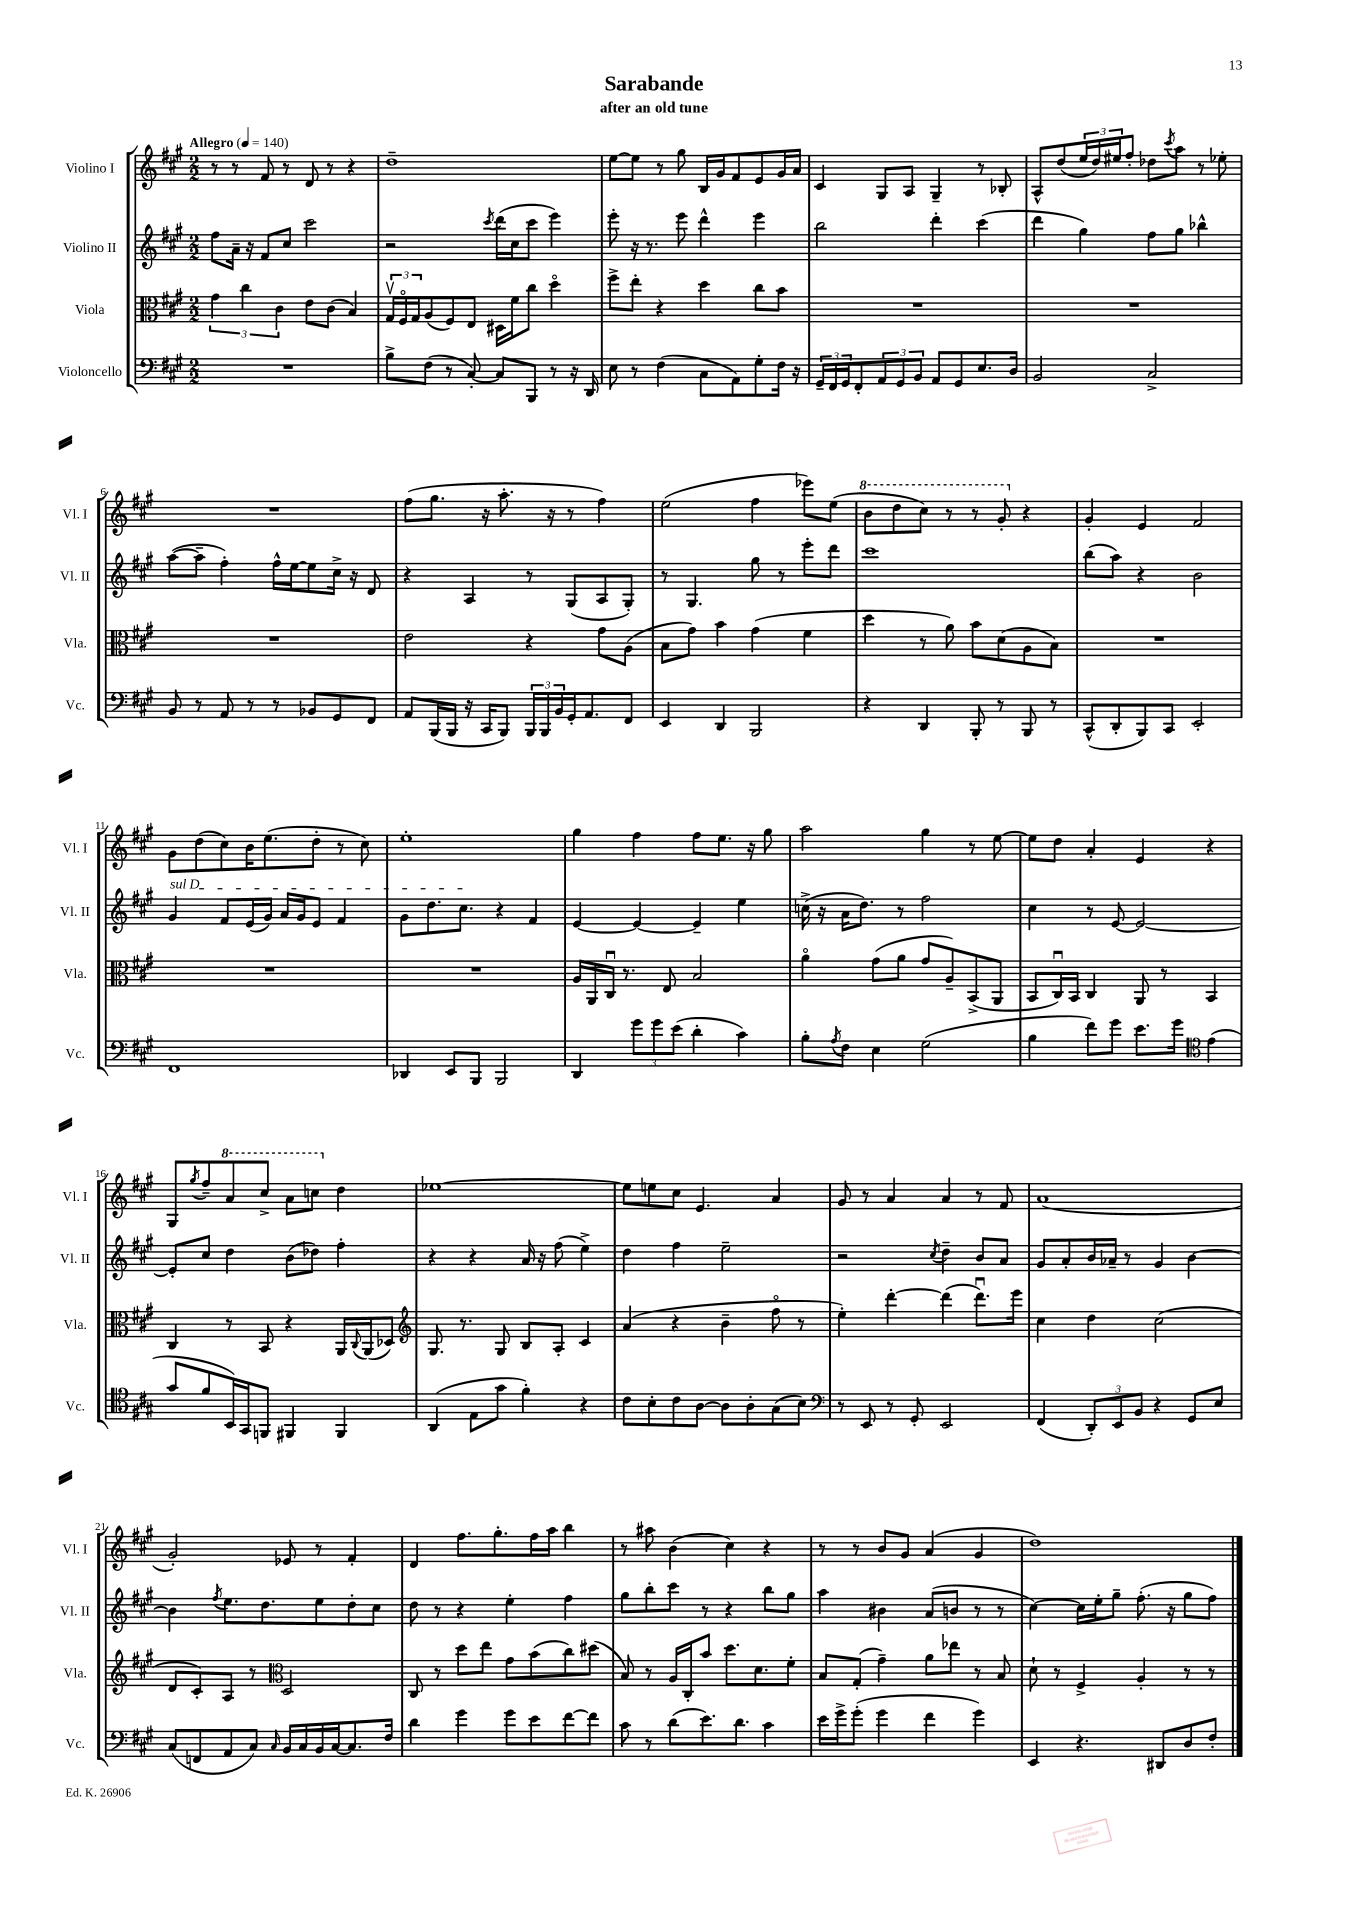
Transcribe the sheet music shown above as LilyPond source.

\header { title = "Sarabande" subtitle = "after an old tune" }
<<
\new StaffGroup <<
\new Staff = "s0" \with { instrumentName = "Violino I" shortInstrumentName = "Vl. I" } {
    \clef treble \key a \major \numericTimeSignature \time 2/2 \tempo "Allegro" 4 = 140
    r8 r8 fis'8 r8 d'8 r8 r4 |
    d''1-- |
    e''8~ e''8 r8 gis''8 b16 gis'16 fis'8 e'8 gis'16 a'16 |
    cis'4 gis8 a8 gis4-- r8 bes8-. |
    a8-^ d''8( \tuplet 3/2 { e''16 d''16) eis''16 } fis''8-. des''8 \acciaccatura { cis'''8 } a''8 r8 ees''8-. |
    R1 |
    fis''8( gis''8. r16 a''8.-. r16 r8 fis''4) |
    e''2( fis''4 ees'''8) e''8( |
    \ottava #1 b''8 d'''8 cis'''8) r8 r8 gis''8-. \ottava #0 r4 |
    gis'4-. e'4 fis'2 |
    gis'8 d''8( cis''8) b'16 e''8.( d''8-. r8 cis''8) |
    e''1-. |
    gis''4 fis''4 fis''8 e''8. r16 gis''8 |
    a''2 gis''4 r8 e''8~ |
    e''8 d''8 a'4-. e'4 r4 |
    gis8 \acciaccatura { gis''8 } fis''8-- \ottava #1 a''8 cis'''8-> a''8 c'''8 \ottava #0 d''4 |
    ees''1~ |
    ees''8 e''8 cis''8 e'4. a'4 |
    gis'8 r8 a'4 a'4 r8 fis'8 |
    a'1( |
    gis'2-.) ees'8 r8 fis'4-. |
    d'4 fis''8. gis''8.-. fis''16 a''16 b''4 |
    r8 ais''8 b'4( cis''4) r4 |
    r8 r8 b'8 gis'8 a'4( gis'4 |
    d''1) \bar "|." |
}
\new Staff = "s1" \with { instrumentName = "Violino II" shortInstrumentName = "Vl. II" } {
    \clef treble \key a \major \numericTimeSignature \time 2/2
    fis''8 a'16-- r16 fis'8 cis''8 cis'''2 |
    r2 \acciaccatura { cis'''8 } d'''16( cis''16 cis'''8 e'''4) |
    e'''8-. r16 r8. e'''8 d'''4-^ e'''4 |
    b''2 d'''4-. cis'''4( |
    d'''4 gis''4) fis''8 gis''8 bes''4-^ |
    a''8~( a''8-- fis''4-.) fis''16-^ e''16~ e''8 cis''16-> r16 d'8 |
    r4 a4 r8 gis8( a8 gis8-.) |
    r8 gis4. gis''8 r8 e'''8-. d'''8 |
    cis'''1 |
    b''8( a''8) r4 b'2 |
    \once \override TextSpanner.bound-details.left.text = \markup { \italic "sul D" } gis'4\startTextSpan fis'8 e'16( gis'16) a'16 gis'16 e'8 fis'4 |
    gis'8 d''8. cis''8.\stopTextSpan r4 fis'4 |
    e'4~ e'4~ e'4-- e''4 |
    c''16->( r16 a'16 d''8.) r8 fis''2 |
    cis''4 r8 e'8~ e'2~ |
    e'8-. cis''8 d''4 b'8( des''8) fis''4-. |
    r4 r4 a'16 r16 fis''8( e''4->) |
    d''4 fis''4 e''2-- |
    r2 \acciaccatura { cis''8 } d''4-- b'8 a'8 |
    gis'8 a'8-. b'16 aes'16-- r8 gis'4 b'4~ |
    b'4 \acciaccatura { fis''8 } e''8. d''8. e''8 d''8-. cis''8 |
    d''8 r8 r4 e''4-. fis''4 |
    gis''8 b''8-. cis'''8 r8 r4 b''8 gis''8 |
    a''4 bis'4 a'8( b'8 r8 r8 |
    cis''4~) cis''16 e''16-. gis''8-- fis''8.-.( r16 gis''8 fis''8) \bar "|." |
}
\new Staff = "s2" \with { instrumentName = "Viola" shortInstrumentName = "Vla." } {
    \clef alto \key a \major \numericTimeSignature \time 2/2
    \tuplet 3/2 { gis'4 cis''4 cis'4 } e'8 cis'8( b4) |
    \tuplet 3/2 { gis16\upbow fis16\flageolet gis16 } a8( fis8) e8 dis16 fis'16 cis''8 d''4\flageolet |
    fis''8-> e''8-. r4 d''4 cis''8 b'8 |
    R1 |
    R1 |
    R1 |
    e'2 r4 gis'8 a8( |
    b8 gis'8) b'4 gis'4( fis'4 |
    d''4 r8 a'8) b'8 d'8( a8 b8) |
    R1 |
    R1 |
    R1 |
    a16 a,16 cis16\downbow r8. e8 b2 |
    a'4\flageolet gis'8( a'8 gis'8 a8--) b,8->( a,8 |
    b,8 cis16\downbow) b,16 cis4 a,8 r8 b,4 |
    cis4 r8 b,8 r4 a,16 \appoggiatura { cis8 } a,16( des8) |
    \clef treble gis8. r8. gis8 b8 a8-. cis'4 |
    a'4( r4 b'4-- fis''8\flageolet r8 |
    e''4-.) d'''4~-. d'''4( d'''8.\downbow) e'''16 |
    cis''4 d''4 cis''2( |
    d'8 cis'8-.) a8 r8 \clef alto d2 |
    cis8 r8 d''8 e''8 gis'8 b'8( cis''8) dis''8( |
    b8) r8 a16 cis16-. b'8 d''8. d'8. fis'8-. |
    b8 gis8-.( gis'4--) a'8 ees''8 r8 b8 |
    d'8-! r8 fis4-> a4-. r8 r8 \bar "|." |
}
\new Staff = "s3" \with { instrumentName = "Violoncello" shortInstrumentName = "Vc." } {
    \clef bass \key a \major \numericTimeSignature \time 2/2
    R1 |
    b8-> fis8( r8 cis8~-.) cis8 b,,8 r8 r16 d,16 |
    e8 r8 fis4( cis8 a,8) gis8-. fis16 r16 |
    \tuplet 3/2 { gis,16-- fis,16 gis,16 } fis,8-. \tuplet 3/2 { a,8 gis,8 b,8 } a,8 gis,8 e8. d16 |
    b,2 cis2-> |
    b,8 r8 a,8 r8 r8 bes,8 gis,8 fis,8 |
    a,8 b,,16( b,,16 r16 cis,16 b,,8) \tuplet 3/2 { b,,16 b,,16 b,16 } gis,16-. a,8. fis,8 |
    e,4 d,4 b,,2 |
    r4 d,4 b,,8-. r8 b,,8 r8 |
    cis,8-^( d,8-. b,,8) cis,8 e,2-. |
    fis,1 |
    des,4 e,8 b,,8 b,,2 |
    d,4 \tuplet 3/2 { gis'8 gis'8 e'8( } d'4-. cis'4) |
    b8-. \acciaccatura { a8 } fis8 e4 gis2( |
    b4 fis'8) gis'8 e'8. gis'16 \clef tenor e'4( |
    gis'8 fis'8 b,16) gis,16 f,8 fis,4 fis,4 |
    a,4( e8 gis'8 fis'4-.) r4 |
    cis'8 b8-. cis'8 a8~ a8 a8-. gis8( b8) |
    \clef bass r8 e,8 r8 gis,8-. e,2 |
    fis,4( \tuplet 3/2 { d,8-.) e,8 b,8 } r4 gis,8 e8 |
    cis8( f,8 a,8 cis8) \grace { cis16 } b,16 cis16 b,16 cis16~ cis8. fis16 |
    d'4 gis'4 gis'8 e'8 fis'8~ fis'8 |
    cis'8 r8 d'8( e'8.) d'8. cis'4 |
    e'16 gis'16-> gis'8-.( gis'4 fis'4 gis'4) |
    e,4 r4. dis,8 d8 fis8-. \bar "|." |
}
>>
>>
